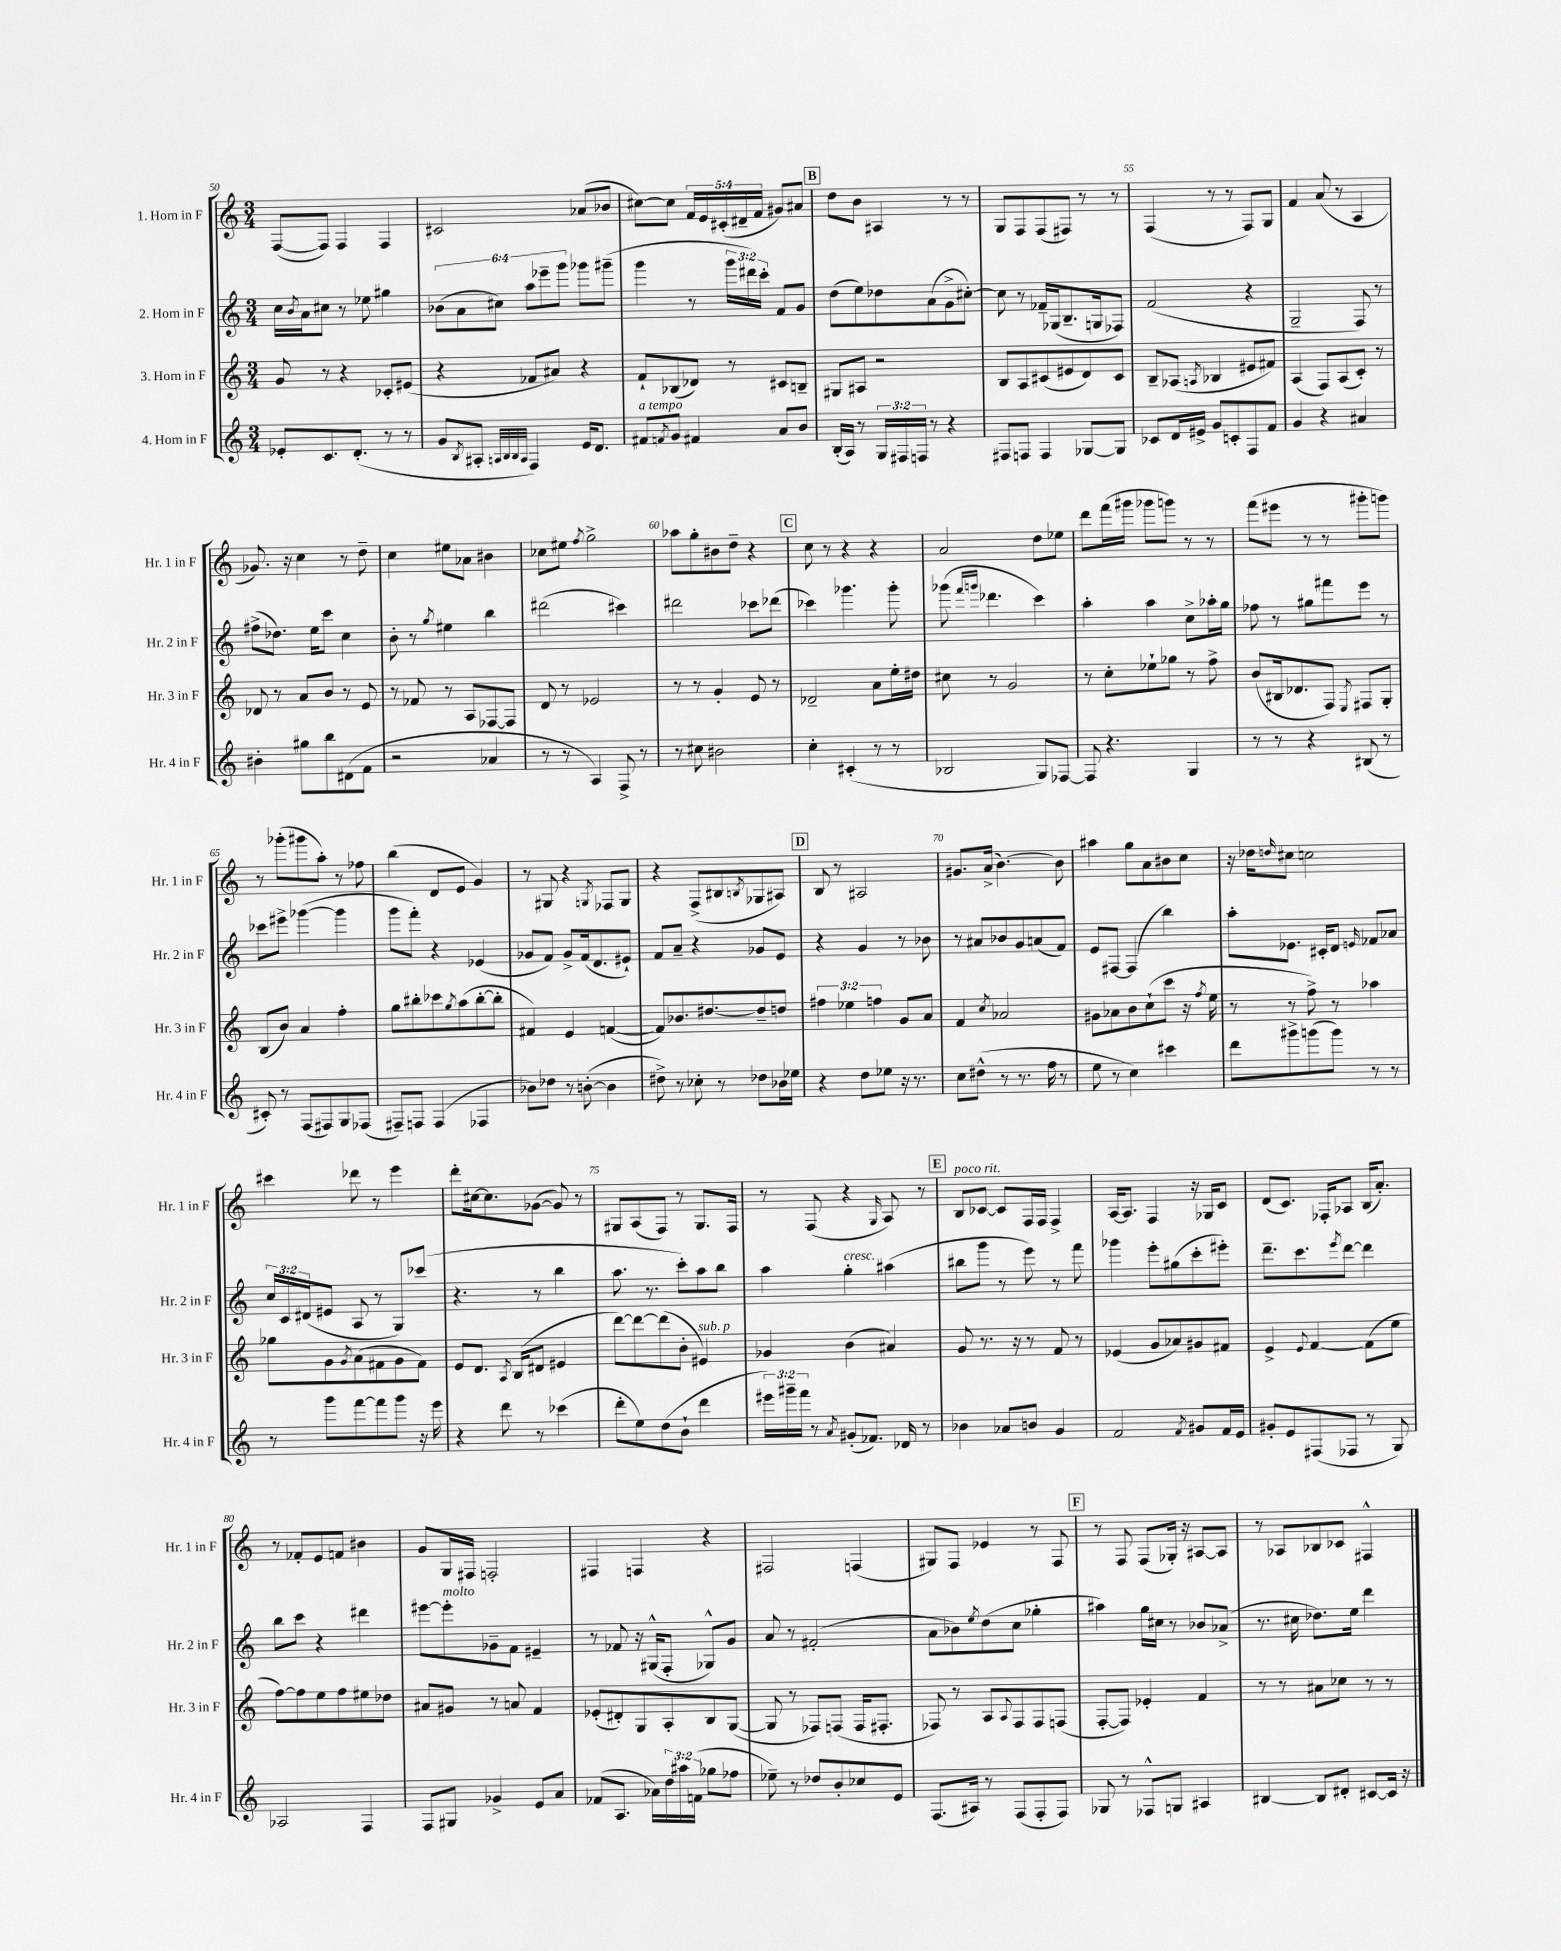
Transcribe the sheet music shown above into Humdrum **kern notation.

**kern	**kern	**kern	**kern
*staff4	*staff3	*staff2	*staff1
*clefG2	*clefG2	*clefG2	*clefG2
*k[]	*k[]	*k[]	*k[]
*M3/4	*M3/4	*M3/4	*M3/4
8e-'	8g	16cc	([8F
.	.	8qb	.
.	.	16a	.
8.c	8r	8cc#	8F])
.	4r	8r	4F
(8.d'	.	.	.
.	.	8ee-	.
8r	8c-'	4gg#	4F
8r	(8e#	.	.
=	=	=	=
8g	4r	(12b-	2c#
.	.	12a	.
8qB	.	.	.
8A#'	.	.	.
.	.	12cc#)	.
32qqA	.	.	.
32qqB	.	.	.
32qqB	.	.	.
32qqA	.	.	.
4F)	8f-	12aa	.
.	.	12eee-~	.
.	8a#)	.	.
.	.	12ggg	.
16e	4r	8ggg-	(8a-
8.d	.	.	.
.	.	(8ggg#~	8b-
=	=	=	=
8f#	8f`	4ggg	[8cc#)
8qf	.	.	.
8g	(8B-	.	8cc#]
4f#	8d-)	8r	20f
.	.	.	20e
.	.	.	(20c#'
.	8r	24ggg	.
.	.	.	20d#~
.	.	24ddd#)	.
.	.	.	20f
.	.	24ccc'	.
8a	8c#	8f	8g#)
8b	8B~	8g	8a#
=	=	=	=
(16B'	8G#	(8dd	8dd
16A)	.	.	.
8r	8A#	8ee)	8b
24G	2r	8dd-	4A#
24F#	.	.	.
24F	.	.	.
8r	.	(8a	.
4r	.	8g^	8r
.	.	[8cc#')	8r
=	=	=	=
8F#	8B	8cc#]	8G
8F	8A	8r	8F
4F	(8c#	16f-~	(8F
.	.	(16G-	.
.	8e#	8.B~	8F#)
[8G-	8d)	.	8r
.	.	16G	.
8G-]	8c#	8F-)	8r
=	=	=	=
8c-	8B~	(2f	(4F
16d	(8A-	.	.
16e#^	.	.	.
.	8qA	.	.
8g	4B-	.	8r
8c'	.	.	8r
8F	8e#	4r	8F)
8f	8f#)	.	8G
=	=	=	=
4g	(4A	2G~	4f
4r	8F)	.	(8a
.	(8A	.	8r
4a#	8c')	8F)	4A
.	8r	8r	.
=	=	=	=
4b#'	8d-	(8ff#^	8.g-)
.	8r	8.dd-)	.
.	.	.	16r
8gg#	8a	.	4cc
.	.	16ee	.
8bb	8b	8ccc	.
(8d#	8r	4cc	8r
8f	8e	.	8dd~
=	=	=	=
2r	8r	8b'	4cc
.	8f-	8r	.
.	.	8qgg	.
.	8r	4ee#	8ee#
.	8A	.	8a-
4a-	[8F-	4bb	4b#
.	8F-]	.	.
=	=	=	=
8r	8d	(2ddd#	8cc-
8r	8r	.	8ee#
.	.	.	8qff
4A)	2e-	.	2gg^
8F^	.	4ccc#)	.
8r	.	.	.
=	=	=	=
8r	8r	2ddd#	8aa-
8cc#	8r	.	8gg'
2b#	4g'	.	8b#
.	.	.	8dd~
.	8e	8ccc-	4r
.	8r	(8ddd-	.
=	=	=	=
4cc'	2d-~	4ccc-)	8cc
.	.	.	8r
(4c#'	.	4.ggg-	4r
8r	8a	.	4r
8r	16ee'	8ggg-'	.
.	16dd#	.	.
=	=	=	=
2B-	8cc#	(8ggg-	2a
.	.	16qqfff	.
.	.	16qqggg	.
.	8r	4.ddd-	.
.	2g	.	.
8G)	.	4ccc)	8dd
[8F-	.	.	8ee-
=	=	=	=
8F-]	8r	4aa'	8ddd
4.r	8cc'	.	(16fff
.	.	.	16ggg#
.	8ee-`	4aa	8ggg-
.	8gg-	.	8ggg)
4G	8r	8cc^	8r
.	8ff^	16aa-'	8r
.	.	16gg	.
=	=	=	=
8r	(8b	8ff-	(8fff
8r	16B#	8r	8eee#
.	8.d-	.	.
4r	.	8gg#	8r
.	8F)	8fff#	8r
.	8qE	.	.
(8B#	8F#	8eee	8ggg#'
8r	8G'	8r	8ggg)
=	=	=	=
8c#')	(8B	8ccc-	8r
8r	8b)	8eee#^	(8ggg-'
(8F	4a	([4ggg-	8ggg#
8F#)	.	.	8aa')
8G	4ff'	4ggg-]	8r
(8F-	.	.	8ff-
=	=	=	=
8F#~)	8gg	8ggg	(4bb
8F	8bb#'	8fff')	.
(4F	8ccc-	4r	8d
.	8qgg	.	.
.	(8aa	.	8e
4F-	[8bb#'	(4e-	4g)
.	8bb#']	.	.
=	=	=	=
8b-)	4f#)	8g-	8r
8dd-	.	8f)	8G#
8r	4e	8g-^	4r
([8b'	.	(16f	.
.	.	8.d	.
.	.	.	8qG
4b]	([4f	.	8F-
.	.	8e#`)	8G
=	=	=	=
8dd#^)	8f])	8f	4r
8r	8.b-	8a~	.
8cc-'	.	4r	(8F^
.	[8.dd#	.	.
8r	.	.	8B#
.	.	.	8qB
8dd-	8dd#~]	8g-	8G-
16b-	8dd	8e	8A#)
16ee-	.	.	.
=	=	=	=
4r	6ff#	4r	8B
.	.	.	8r
.	6ee-	.	.
8dd	.	4g	2A#
.	6ff	.	.
8ee-	.	.	.
16r	8g	8r	.
8.r	.	.	.
.	8a	8b-	.
=	=	=	=
8cc	4f	8r	8.g#
(8dd#^^	.	8a#	.
.	.	.	(16a^
.	8qcc	.	.
8r	2a-	8b-	[4.b)
8.r	.	8g	.
.	.	(8a	.
16ff	.	.	.
8r	.	8f)	8b]
=	=	=	=
8ee	8g#	8e	4aa#
8r	8a-	[8F#	.
4cc)	8b	(4F#]	8gg
.	(8cc`	.	8a
4ccc#	8ccc	4bb)	8b#
.	16r	.	8cc
.	8qff	.	.
.	16ee	.	.
=	=	=	=
8ddd	8r	8aa'	16r
.	.	.	16dd-
.	.	.	16qqdd
8ggg#^	8r	8.e-	8cc#
(8ggg	8ff^)	.	2cc
.	.	16c#'	.
8ggg)	8r	8d	.
.	.	16qqe	.
8r	4aa-	8f-	.
8r	.	8a-	.
=	=	=	=
8r	8gg-	24cc	4ccc#
.	.	24c	.
.	.	(24d#	.
8ggg	8g	8e#	.
.	8qg	.	.
[8fff	(8a	8A	8ddd-
8fff]	8f#	8r	8r
8ggg	8g	8G)	4eee
16r	8f#)	(8ccc-	.
16eee	.	.	.
=	=	=	=
4r	8e	4.r	8ddd'
.	8.d	.	[16cc#
.	.	.	8.cc#]
8ddd	.	.	.
.	8qA	.	.
.	(16B	.	.
8r	8d#	8r	([8g-
(4ccc-	4e#	4bb	8g-])
.	.	.	8r
=	=	=	=
8ddd'	[8ddd)	8.aa	8G#
8ee)	8ddd_	.	(8A
.	.	8.r	.
(8dd	(8ddd]	.	8F)
8b`	8b'	8ccc')	8r
4ddd	4e#)	8aa	8.G#
.	.	8bb	.
.	.	.	16F
=	=	=	=
24eee#)	4g-	4aa	8r
24ggg#~	.	.	.
24fff	.	.	.
8r	.	.	(8F
8qa	.	.	.
(8g#'	(4b	4gg'	4r
8.f-)	.	.	.
.	.	.	16qqG
.	4a#)	(4aa#	8A)
16d-	.	.	.
8r	.	.	8r
=	=	=	=
4b-	8g	8bb#	8B
.	8.r	8ggg	[8c-
8a-	.	8r	8c-]
.	16r	.	.
8b	8r	8eee)	16F
.	.	.	16F
4g	8f	8r	4F^
.	8r	8fff	.
=	=	=	=
2f	(4e-	4ggg-	[16A
.	.	.	8.A]
.	8g	8eee'	4F
.	8a-)	(8gg#	.
8qf	.	.	.
8g#	8g#	8ccc'	16r
.	.	.	16G-
16f	8f#	8eee#')	8c
16e	.	.	.
=	=	=	=
8g#'	4e^	8.ddd~	(8d
8e	.	.	8.c)
.	.	8.ccc	.
.	8qqe	.	.
(8F#	[4f	.	.
.	.	.	16F-'
.	.	8qeee	.
8F-	.	[8ddd	8A-
8r	(8f]	4ddd]	(16B
.	.	.	8.a')
8G)	8ee	.	.
=	=	=	=
2A-	[8ff)	8bb	8r
.	8ff]	8ccc	8f-'
.	8ee	4r	8e
.	8ff	.	8f
4F	8ee#	4ddd#	4b#
.	8dd-	.	.
=	=	=	=
8F	8a#	[8eee#	8g
8G#	8g#	8eee#']	16G
.	.	.	16F#
4g-^	8r	8g-~	2F'
.	8a	8f	.
8e	4f	4e#~	.
8a	.	.	.
=	=	=	=
(8f-	(8e-'	8r	4F#
8.A	8d#')	8f-	.
.	8G	16r	4F
16a-)	.	(16G#^^	.
24dd	8A'	8F'	.
24aa#	.	.	.
(24f	.	.	.
8gg-	8B	8G-^^)	4r
8ff-	([8G	8g	.
=	=	=	=
8ee-~)	8G]	8a	2F#
8r	8r	8r	.
8dd-	8F-)	(2f#'	.
8b'	(8F	.	.
8cc-	16F	.	(4F
.	8.F#'	.	.
8e	.	.	.
=	=	=	=
(8.F	8F-)	8a	8G#)
.	8r	8b-)	8F
16A#)	.	.	.
.	.	8qee	.
8r	8A	(8dd	4e-
.	8qqA	.	.
(8F	8F-	8cc	.
8F'	8F-	4gg-'	8r
8F)	(8F	.	8F
=	=	=	=
8G-	[8F'	4aa#)	8r
8r	8F])	.	8F
8F-^^	4e-'	16gg	(8F
.	.	16cc#	.
8G	.	8r	16G-')
.	.	.	16r
4A#	4f	8b-	[8A#
.	.	(8a-^	8A#]
=	=	=	=
[4B#	8r	8.r	8r
.	8r	.	8A-
.	.	16cc#	.
8B#]	8a#	8.dd-)	8B-
8d#'	8cc-	.	8c-
.	.	16ee	.
[8c#	8r	4ddd	4F#^^
16c#]	8r	.	.
16r	.	.	.
==	==	==	==
*-	*-	*-	*-
